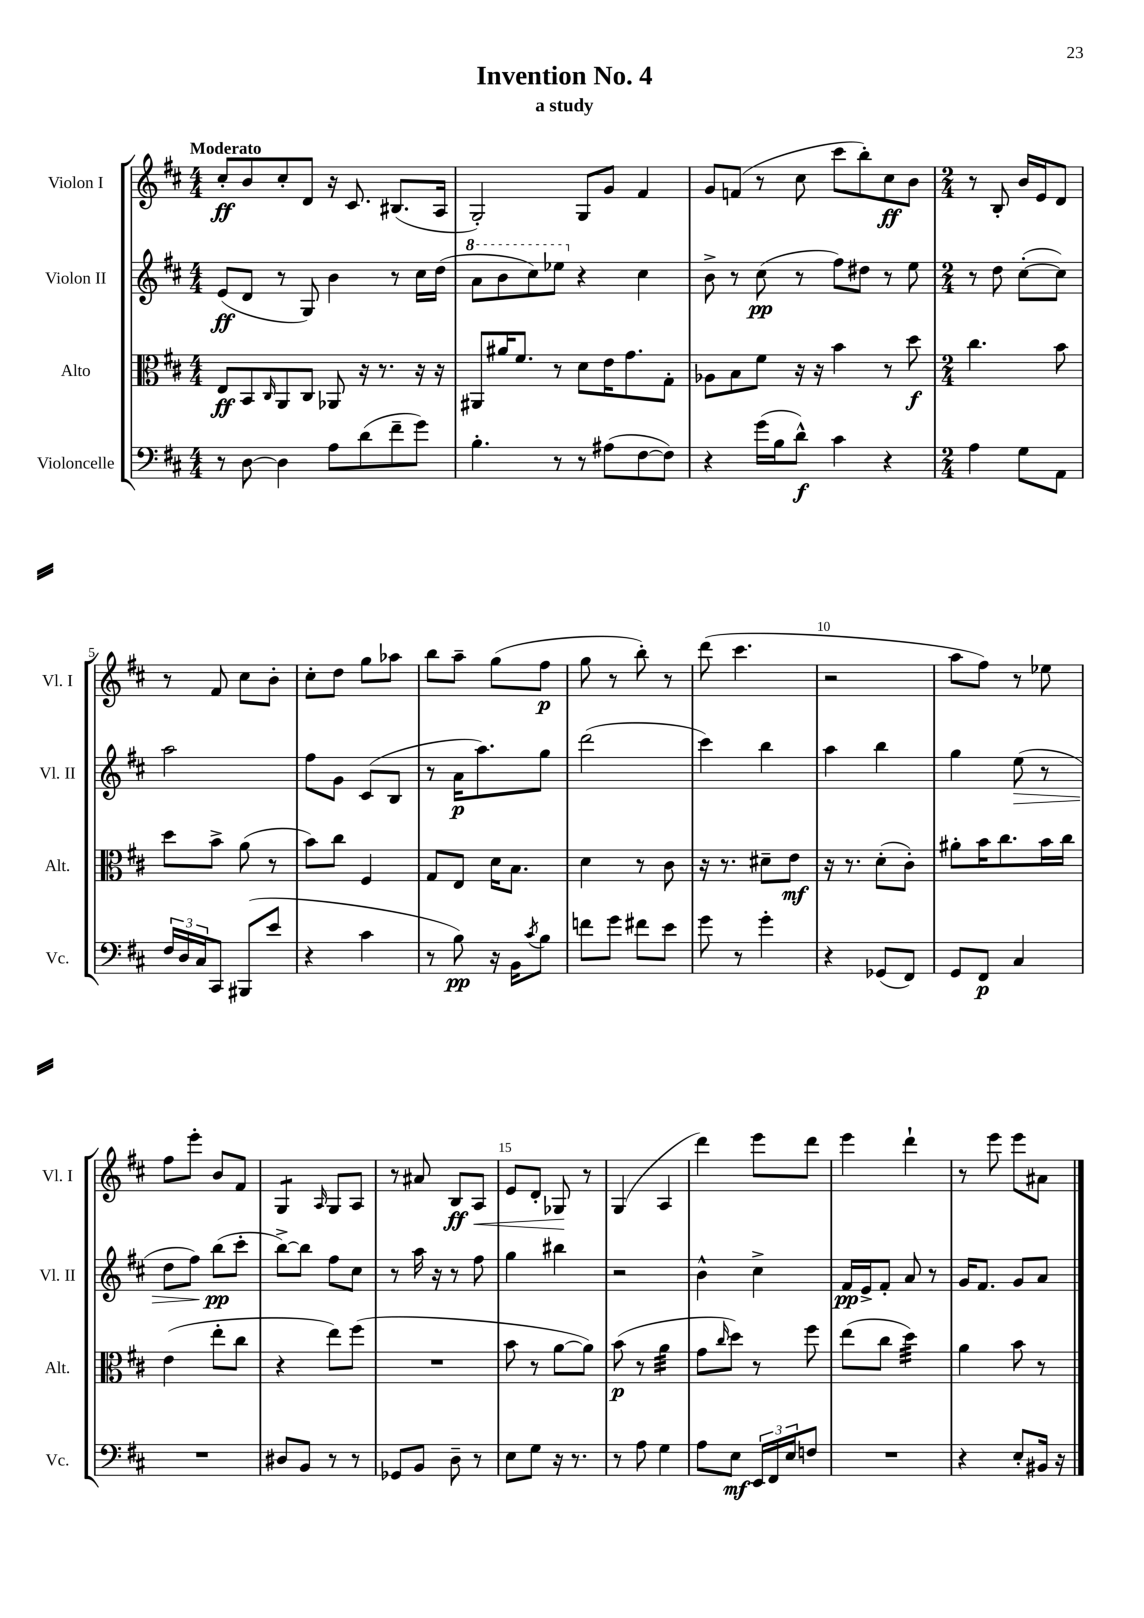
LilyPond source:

\header { title = "Invention No. 4" subtitle = "a study" }
<<
\new StaffGroup <<
\new Staff = "s0" \with { instrumentName = "Violon I" shortInstrumentName = "Vl. I" } {
    \clef treble \key d \major \numericTimeSignature \time 4/4 \tempo "Moderato"
    cis''8-.\ff b'8 cis''8-. d'8 r16 cis'8. bis8.( a16 |
    g2-.) g8 g'8 fis'4 |
    g'8 f'8( r8 cis''8 cis'''8 b''8-.) cis''8\ff b'8 |
    \numericTimeSignature \time 2/4 r8 b8-. b'16 e'16 d'8 |
    r8 fis'8 cis''8 b'8-. |
    cis''8-. d''8 g''8 aes''8 |
    b''8 a''8-- g''8( fis''8\p |
    g''8 r8 b''8-.) r8 |
    d'''8( cis'''4. |
    r2 |
    a''8 fis''8) r8 ees''8 |
    fis''8 e'''8-. b'8 fis'8 |
    g4:8 \grace { a16 } g8 a8 |
    r8 ais'8 b8\ff a8\< |
    e'8 d'8-. ges8\! r8 |
    g4( a4 |
    d'''4) e'''8 d'''8 |
    e'''4 d'''4-! |
    r8 e'''8 e'''8 ais'8 \bar "|." |
}
\new Staff = "s1" \with { instrumentName = "Violon II" shortInstrumentName = "Vl. II" } {
    \clef treble \key d \major \numericTimeSignature \time 4/4
    e'8\ff( d'8 r8 g8) b'4 r8 cis''16 d''16( |
    \ottava #1 a''8 b''8 cis'''8) ees'''8 \ottava #0 r4 cis''4 |
    b'8-> r8 cis''8\pp( r8 fis''8) dis''8 r8 e''8 |
    \numericTimeSignature \time 2/4 r8 d''8 cis''8~-.( cis''8) |
    a''2 |
    fis''8 g'8 cis'8( b8 |
    r8 a'16\p a''8.) g''8 |
    d'''2( |
    cis'''4) b''4 |
    a''4 b''4 |
    g''4 e''8\>( r8 |
    d''8 fis''8) b''8\pp\!( cis'''8-. |
    b''8~->) b''8 fis''8 cis''8 |
    r8 a''16 r16 r8 fis''8 |
    g''4 bis''4 |
    r2 |
    b'4-^ cis''4-> |
    fis'16\pp e'16-> fis'8-. a'8 r8 |
    g'16 fis'8. g'8 a'8 \bar "|." |
}
\new Staff = "s2" \with { instrumentName = "Alto" shortInstrumentName = "Alt." } {
    \clef alto \key d \major \numericTimeSignature \time 4/4
    e8\ff b,8 \grace { cis16 } a,8 cis8 aes,8 r16 r8. r16 r16 |
    ais,8 ais'16 fis'8. r8 d'8 e'16 g'8. g8-. |
    aes8 b8 fis'8 r16 r16 b'4 r8 d''8\f |
    \numericTimeSignature \time 2/4 cis''4. b'8 |
    d''8 b'8-> a'8( r8 |
    b'8) cis''8 fis4 |
    g8 e8 d'16 b8. |
    d'4 r8 cis'8 |
    r16 r8. dis'8-- e'8\mf |
    r16 r8. d'8-.( cis'8-.) |
    ais'8-. b'16 cis''8. b'16 cis''16 |
    e'4( e''8-. cis''8 |
    r4 e''8) fis''8( |
    R2 |
    b'8 r8 a'8~ a'8) |
    b'8\p( r8 a'4:32 |
    g'8 \grace { cis''16 } d''8) r8 fis''8 |
    e''8( cis''8 d''4:32) |
    a'4 b'8 r8 \bar "|." |
}
\new Staff = "s3" \with { instrumentName = "Violoncelle" shortInstrumentName = "Vc." } {
    \clef bass \key d \major \numericTimeSignature \time 4/4
    r8 d8~ d4 a8 d'8( fis'8-- g'8) |
    b4.-. r8 r8 ais8( fis8~ fis8) |
    r4 g'16( b16 d'8-^\f) cis'4 r4 |
    \numericTimeSignature \time 2/4 a4 g8 a,8 |
    \tuplet 3/2 { fis16 d16 cis16 } cis,8 bis,,8( e'8 |
    r4 cis'4 |
    r8 b8\pp) r16 b,16 \acciaccatura { cis'8 } b8 |
    f'8 g'8 fis'8 e'8 |
    g'8 r8 g'4-. |
    r4 ges,8( fis,8) |
    g,8 fis,8\p cis4 |
    R2 |
    dis8 b,8 r8 r8 |
    ges,8 b,8 d8-- r8 |
    e8 g8 r16 r8. |
    r8 a8 g4 |
    a8 e8\mf \tuplet 3/2 { e,16 fis,16 e16 } f8 |
    R2 |
    r4 e8-. bis,16 r16 \bar "|." |
}
>>
>>
\layout { \context { \Score \override BarNumber.break-visibility = ##(#f #t #t) barNumberVisibility = #(every-nth-bar-number-visible 5) } }
